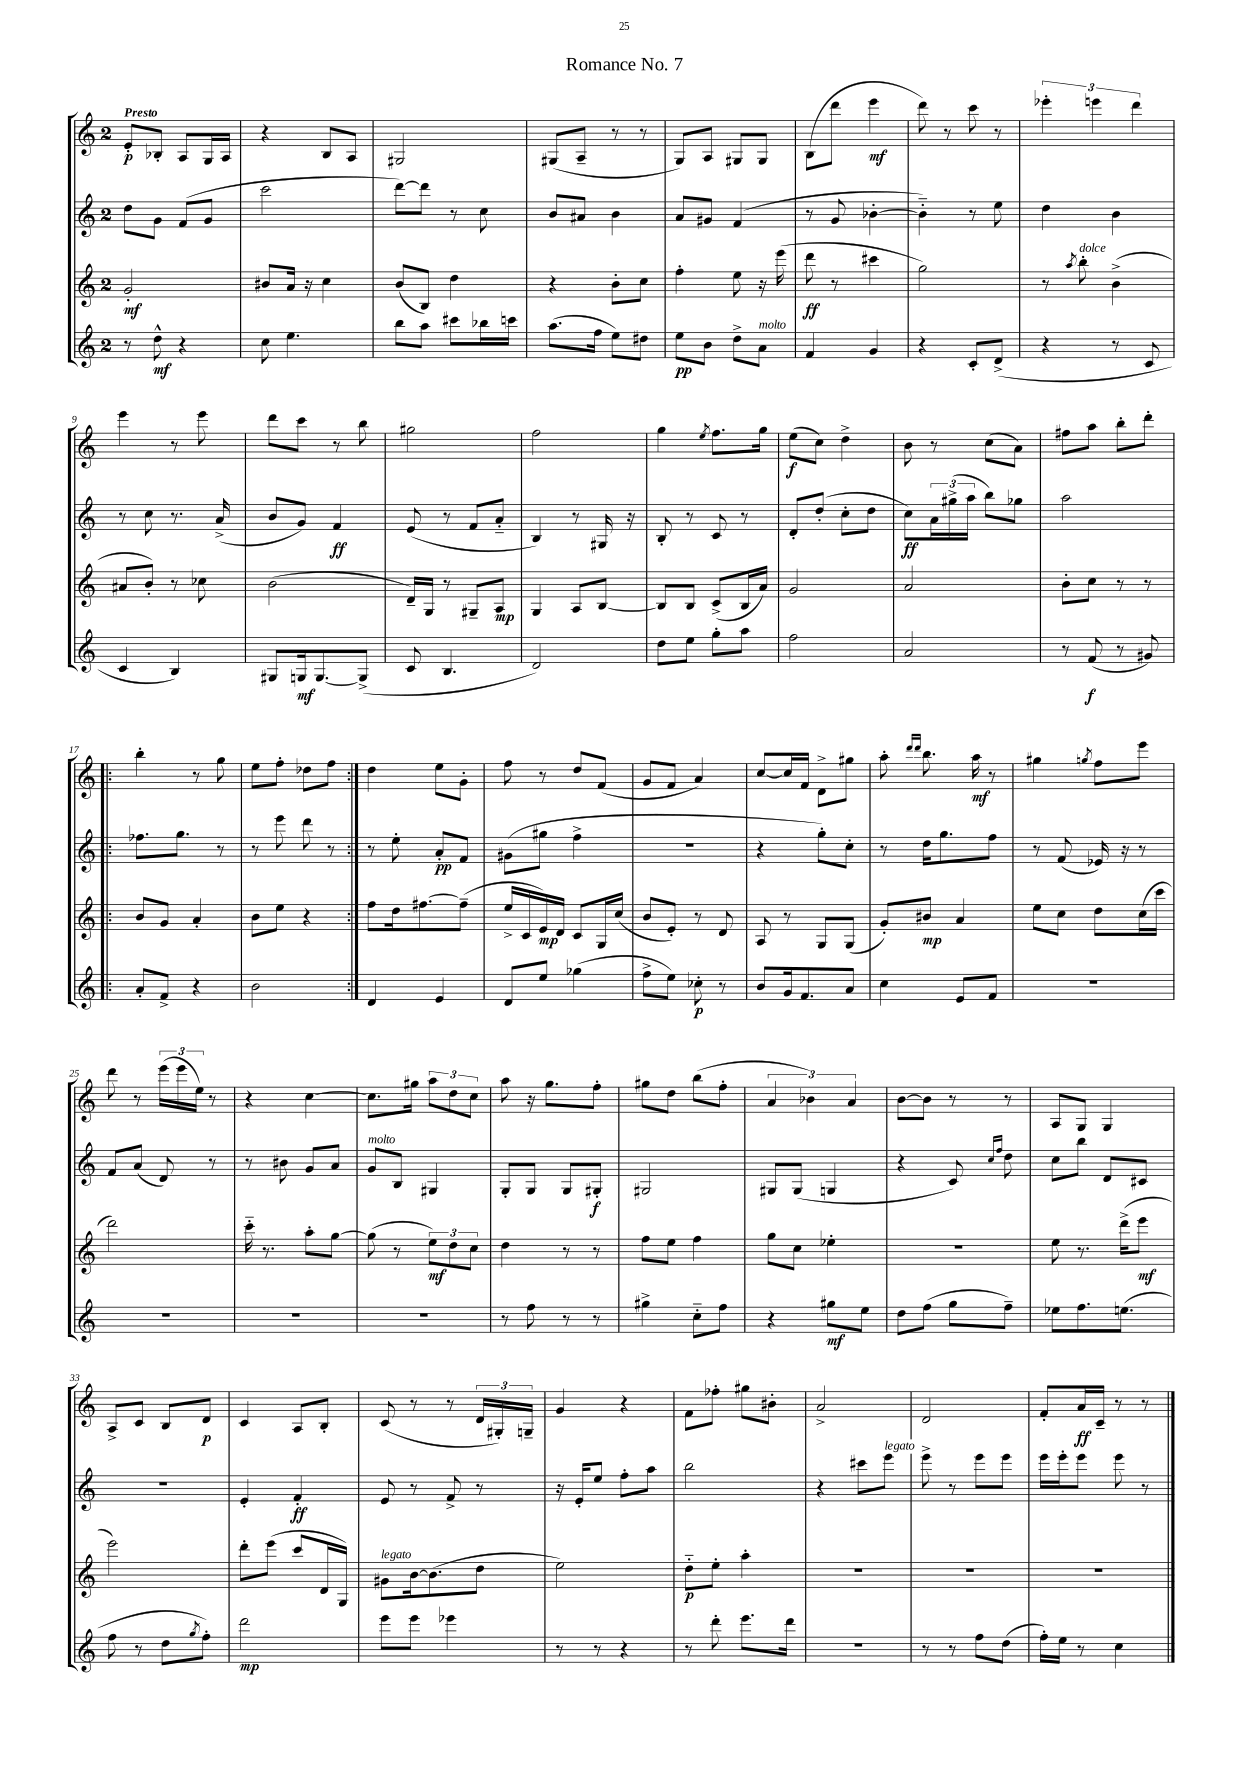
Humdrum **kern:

**kern	**dynam	**kern	**dynam	**kern	**dynam	**kern	**dynam
*part4	*part4	*part3	*part3	*part2	*part2	*part1	*part1
*staff4	*staff4	*staff3	*staff3	*staff2	*staff2	*staff1	*staff1
*clefG2	*	*clefG2	*	*clefG2	*	*clefG2	*
*k[]	*	*k[]	*	*k[]	*	*k[]	*
*M2/4	*	*M2/4	*	*M2/4	*	*M2/4	*
=1	=1	=1	=1	=1	=1	=1	=1
!	!	!	!	!	!	!LO:TX:a:B:t=Presto	!
8r	.	2g'/	mf	8dd\L	.	8e'/L	p
8dd^^\	mf	.	.	8g\J	.	8B-X'/J	.
4r	.	.	.	(8f/L	.	8A/L	.
.	.	.	.	8g/J	.	16G/L	.
.	.	.	.	.	.	16A/JJ	.
=2	=2	=2	=2	=2	=2	=2	=2
8cc\	.	8b#X/L	.	2ccc\	.	4r	.
4.ee\	.	16a/Jk	.	.	.	.	.
.	.	16r	.	.	.	.	.
.	.	4cc\	.	.	.	8B/L	.
.	.	.	.	.	.	8A/J	.
=3	=3	=3	=3	=3	=3	=3	=3
8bb\L	.	(8b/L	.	[8ddd\L)	.	2G#X/	.
8aa\J	.	8B/J)	.	8ddd\J]	.	.	.
8ccc#X\L	.	4dd\	.	8r	.	.	.
16bb-X\L	.	.	.	8cc\	.	.	.
16cccn\JJ	.	.	.	.	.	.	.
=4	=4	=4	=4	=4	=4	=4	=4
(8.aa\L	.	4r	.	8b/L	.	(8G#X/L	.
.	.	.	.	8a#X/J	.	8A~/J	.
16ff\Jk	.	.	.	.	.	.	.
8ee\L)	.	8b'\L	.	4b\	.	8r	.
8dd#X\J	.	8cc\J	.	.	.	8r	.
=5	=5	=5	=5	=5	=5	=5	=5
8ee\L	pp	4ff'\	.	8a/L	.	8G/L)	.
8b\J	.	.	.	8g#X/J	.	8A/J	.
8dd^\L	.	8ee\	.	(4f/	.	8G#X/L	.
!LO:TX:a:i:t=molto	!	!	!	!	!	!	!
8a\J	.	16r	.	.	.	8G#/J	.
.	.	(16eee\	.	.	.	.	.
=6	=6	=6	=6	=6	=6	=6	=6
4f/	.	8ddd\	ff	8r	.	(8B\L	.
.	.	8r	.	8g/	.	8ddd\J	.
4g/	.	4ccc#X\	.	[4b-X'\	.	4eee\	mf
=7	=7	=7	=7	=7	=7	=7	=7
4r	.	2gg\)	.	4b-\])	.	8ddd\)	.
.	.	.	.	.	.	8r	.
8c'/L	.	.	.	8r	.	8ccc\	.
(8d^/J	.	.	.	8ee\	.	8r	.
=8	=8	=8	=8	=8	=8	=8	=8
4r	.	8r	.	4dd\	.	6eee-X'\	.
.	.	8qaa/	.	.	.	.	.
!	!	!LO:TX:a:i:t=dolce	!	!	!	!	!
.	.	8bb'\	.	.	.	.	.
.	.	.	.	.	.	6eeen\	.
8r	.	(4b^\	.	4b\	.	.	.
.	.	.	.	.	.	6ddd\	.
8c/	.	.	.	.	.	.	.
!!LO:LB:g=z
=9	=9	=9	=9	=9	=9	=9	=9
4c/	.	8a#X/L	.	8r	.	4eee\	.
.	.	8b'/J)	.	8cc\	.	.	.
4B/)	.	8r	.	8.r	.	8r	.
.	.	8cc-X\	.	.	.	8eee\	.
.	.	.	.	(16a^/	.	.	.
=10	=10	=10	=10	=10	=10	=10	=10
8G#X/L	.	(2b\	.	8b/L	.	8ddd\L	.
16Gn/k	mf	.	.	8g/J)	.	8ccc\J	.
[8.G/	.	.	.	.	.	.	.
.	.	.	.	4f/	ff	8r	.
(8G^/J]	.	.	.	.	.	8bb\	.
=11	=11	=11	=11	=11	=11	=11	=11
8c/	.	16d~/LL)	.	(8e/	.	2gg#X\	.
.	.	16G/JJ	.	.	.	.	.
4.B/	.	8r	.	8r	.	.	.
.	.	8G#X~/L	.	8f/L	.	.	.
.	.	8A/J	mp	8a/J	.	.	.
=12	=12	=12	=12	=12	=12	=12	=12
2d/)	.	4G/	.	4B/)	.	2ff\	.
.	.	8A/L	.	8r	.	.	.
.	.	[8B/J	.	16G#X/	.	.	.
.	.	.	.	16r	.	.	.
=13	=13	=13	=13	=13	=13	=13	=13
8dd\L	.	8B/L]	.	8B'/	.	4gg\	.
8ee\J	.	8B/J	.	8r	.	.	.
.	.	.	.	.	.	8qee/	.
8gg'\L	.	(8c^/L	.	8c/	.	8.ff\L	.
8aa\J	.	16B/L	.	8r	.	.	.
.	.	16a/JJ)	.	.	.	16gg\Jk	.
=14	=14	=14	=14	=14	=14	=14	=14
2ff\	.	2g/	.	8d'/L	.	(8ee\L	f
.	.	.	.	(8dd'/J	.	8cc\J)	.
.	.	.	.	8cc'\L	.	4dd^\	.
.	.	.	.	8dd\J	.	.	.
=15	=15	=15	=15	=15	=15	=15	=15
2a/	.	2a/	.	8cc\L)	ff	8b\	.
.	.	.	.	24a\L	.	8r	.
.	.	.	.	(24gg#X^\	.	.	.
.	.	.	.	24aa\JJ	.	.	.
.	.	.	.	8bb\L)	.	(8cc\L	.
.	.	.	.	8gg-X\J	.	8a\J)	.
=16	=16	=16	=16	=16	=16	=16	=16
8r	.	8b'\L	.	2aa\	.	8ff#X\L	.
(8f/	f	8cc\J	.	.	.	8aa\J	.
8r	.	8r	.	.	.	8bb'\L	.
8g#X/)	.	8r	.	.	.	8ddd'\J	.
!!LO:LB:g=z
=17!|:	=17!|:	=17!|:	=17!|:	=17!|:	=17!|:	=17!|:	=17!|:
8a'/L	.	8b/L	.	8.ff-X\L	.	4bb'\	.
8f^/J	.	8g/J	.	.	.	.	.
.	.	.	.	8.gg\J	.	.	.
4r	.	4a'/	.	.	.	8r	.
.	.	.	.	8r	.	8gg\	.
=18	=18	=18	=18	=18	=18	=18	=18
2b\	.	8b\L	.	8r	.	8ee\L	.
.	.	8ee\J	.	8eee\	.	8ff'\J	.
.	.	4r	.	8ddd\	.	8dd-X\L	.
.	.	.	.	8r	.	8ff\J	.
=19:|!	=19:|!	=19:|!	=19:|!	=19:|!	=19:|!	=19:|!	=19:|!
4d/	.	8ff\L	.	8r	.	4dd\	.
.	.	16dd\k	.	8ee'\	.	.	.
.	.	[8.ff#X\	.	.	.	.	.
4e/	.	.	.	8a'/L	pp	8ee\L	.
.	.	(8ff#~\J]	.	8f/J	.	8g'\J	.
=20	=20	=20	=20	=20	=20	=20	=20
8d/L	.	16ee^/LL	.	(8g#X\L	.	8ff\	.
.	.	16c/	.	.	.	.	.
8ee/J	.	16e/)	mp	8gg#X\J	.	8r	.
.	.	16d/JJ	.	.	.	.	.
(4gg-X\	.	8c/L	.	4ff^\	.	8dd/L	.
.	.	16G/L	.	.	.	(8f/J	.
.	.	(16cc/JJ	.	.	.	.	.
=21	=21	=21	=21	=21	=21	=21	=21
8ff^\L	.	8b/L	.	2r	.	8g/L	.
8ee\J)	.	8e'/J)	.	.	.	8f/J	.
8cc-X'\	p	8r	.	.	.	4a/)	.
8r	.	8d/	.	.	.	.	.
=22	=22	=22	=22	=22	=22	=22	=22
8b/L	.	8A/	.	4r	.	[8cc/L	.
16g/k	.	8r	.	.	.	16cc/L]	.
8.f/	.	.	.	.	.	16f/JJ	.
.	.	8G/L	.	8gg'\L)	.	8d^\L	.
8a/J	.	(8G/J	.	8cc'\J	.	8gg#X\J	.
=23	=23	=23	=23	=23	=23	=23	=23
4cc\	.	8g'/L)	.	8r	.	8aa'\	.
.	.	.	.	.	.	16qqddd/LL	.
.	.	.	.	.	.	16qqddd/JJ	.
.	.	8b#X/J	mp	16dd\KL	.	8.bb\	.
.	.	.	.	8.gg\	.	.	.
8e/L	.	4a/	.	.	.	.	.
.	.	.	.	.	.	16aa\	mf
8f/J	.	.	.	8ff\J	.	8r	.
=24	=24	=24	=24	=24	=24	=24	=24
2r	.	8ee\L	.	8r	.	4gg#X\	.
.	.	8cc\J	.	(8f/	.	.	.
.	.	.	.	.	.	8qggn/	.
.	.	8dd\L	.	16e-X/)	.	8ff\L	.
.	.	.	.	16r	.	.	.
.	.	(16cc\L	.	8r	.	8eee\J	.
.	.	16ccc\JJ	.	.	.	.	.
!!LO:LB:g=z
=25	=25	=25	=25	=25	=25	=25	=25
2r	.	2ddd\)	.	8f/L	.	8ddd\	.
.	.	.	.	(8a/J	.	8r	.
.	.	.	.	8d/)	.	(24eee\LL	.
.	.	.	.	.	.	24eee\	.
.	.	.	.	.	.	24ee\JJ)	.
.	.	.	.	8r	.	8r	.
=26	=26	=26	=26	=26	=26	=26	=26
2r	.	16ccc\	.	8r	.	4r	.
.	.	8.r	.	.	.	.	.
.	.	.	.	8b#X\	.	.	.
.	.	8aa'\L	.	8g/L	.	[4cc\	.
.	.	[8gg\J	.	8a/J	.	.	.
=27	=27	=27	=27	=27	=27	=27	=27
!	!	!	!	!LO:TX:a:i:t=molto	!	!	!
2r	.	(8gg\]	.	8g/L	.	8.cc\L]	.
.	.	8r	.	8B/J	.	.	.
.	.	.	.	.	.	16gg#X\Jk	.
.	.	12ee\L)	mf	4G#X/	.	12aa\L	.
.	.	12dd\	.	.	.	12dd\	.
.	.	12cc\J	.	.	.	12cc\J	.
=28	=28	=28	=28	=28	=28	=28	=28
8r	.	4dd\	.	8G'/L	.	8aa\	.
8ff\	.	.	.	8G/J	.	16r	.
.	.	.	.	.	.	8.gg\L	.
8r	.	8r	.	8G/L	.	.	.
8r	.	8r	.	8G#X'/J	f	8ff'\J	.
=29	=29	=29	=29	=29	=29	=29	=29
4gg#X^\	.	8ff\L	.	2G#X/	.	8gg#X\L	.
.	.	8ee\J	.	.	.	8dd\J	.
8cc\L	.	4ff\	.	.	.	(8bb\L	.
8ff\J	.	.	.	.	.	8ff'\J	.
=30	=30	=30	=30	=30	=30	=30	=30
4r	.	8gg\L	.	8G#X/L	.	6a/	.
.	.	8cc\J	.	(8G#/J	.	.	.
.	.	.	.	.	.	6b-X\)	.
8gg#X\L	mf	4ee-X'\	.	4Gn/	.	.	.
.	.	.	.	.	.	6a/	.
8ee\J	.	.	.	.	.	.	.
=31	=31	=31	=31	=31	=31	=31	=31
8dd\L	.	2r	.	4r	.	[8b\L	.
(8ff\J	.	.	.	.	.	8b\J]	.
8gg\L	.	.	.	8c/)	.	8r	.
.	.	.	.	16qqcc/LL	.	.	.
.	.	.	.	16qqff/JJ	.	.	.
8ff~\J)	.	.	.	8dd\	.	8r	.
=32	=32	=32	=32	=32	=32	=32	=32
8ee-X\L	.	8ee\	.	8cc\L	.	8A/L	.
8.ff\	.	8.r	.	8bb\J	.	8G/J	.
.	.	.	.	8d/L	.	4G/	.
(8.een\J	.	(16ddd^\KL	.	.	.	.	.
.	.	8eee\J	mf	8c#X/J	.	.	.
!!LO:LB:g=z
=33	=33	=33	=33	=33	=33	=33	=33
8ff\	.	2eee\)	.	2r	.	8A^/L	.
8r	.	.	.	.	.	8c/J	.
8dd\L	.	.	.	.	.	8B/L	.
8qgg/	.	.	.	.	.	.	.
8ff'\J)	.	.	.	.	.	8d/J	p
=34	=34	=34	=34	=34	=34	=34	=34
2ddd\	mp	8ddd'\L	.	4e'/	.	4c/	.
.	.	(8eee\J	.	.	.	.	.
.	.	8ccc/L	.	4f'/	ff	8A/L	.
.	.	16d/L	.	.	.	8B'/J	.
.	.	16G/JJ)	.	.	.	.	.
=35	=35	=35	=35	=35	=35	=35	=35
!	!	!LO:TX:a:i:t=legato	!	!	!	!	!
8eee\L	.	8g#X\L	.	8e/	.	(8c/	.
8eee\J	.	[16b\k	.	8r	.	8r	.
.	.	(8.b\]	.	.	.	.	.
4eee-X\	.	.	.	8f^/	.	8r	.
.	.	8dd\J	.	8r	.	24d/LL	.
.	.	.	.	.	.	24G#X'/)	.
.	.	.	.	.	.	24Gn~/JJ	.
=36	=36	=36	=36	=36	=36	=36	=36
8r	.	2ee\)	.	16r	.	4g/	.
.	.	.	.	16e'/KL	.	.	.
8r	.	.	.	8ee/J	.	.	.
4r	.	.	.	8ff'\L	.	4r	.
.	.	.	.	8aa\J	.	.	.
=37	=37	=37	=37	=37	=37	=37	=37
8r	.	8dd\L	p	2bb\	.	8f\L	.
8ddd'\	.	8ee'\J	.	.	.	8ff-X'\J	.
8.eee\L	.	4aa'\	.	.	.	8gg#X\L	.
.	.	.	.	.	.	8b#X'\J	.
16ddd\Jk	.	.	.	.	.	.	.
=38	=38	=38	=38	=38	=38	=38	=38
2r	.	2r	.	4r	.	2a^/	.
.	.	.	.	8ccc#X\L	.	.	.
!	!	!	!	!LO:TX:a:i:t=legato	!	!	!
.	.	.	.	8eee\J	.	.	.
=39	=39	=39	=39	=39	=39	=39	=39
8r	.	2r	.	8eee^\	.	2d/	.
8r	.	.	.	8r	.	.	.
8ff\L	.	.	.	8eee\L	.	.	.
(8dd\J	.	.	.	8eee\J	.	.	.
=40	=40	=40	=40	=40	=40	=40	=40
16ff'\LL)	.	2r	.	16eee\LL	.	8f'/L	.
16ee\JJ	.	.	.	16eee'\J	.	.	.
8r	.	.	.	8eee\J	.	16a/L	ff
.	.	.	.	.	.	16c~/JJ	.
4cc\	.	.	.	8eee\	.	8r	.
.	.	.	.	8r	.	8r	.
==	==	==	==	==	==	==	==
*-	*-	*-	*-	*-	*-	*-	*-
